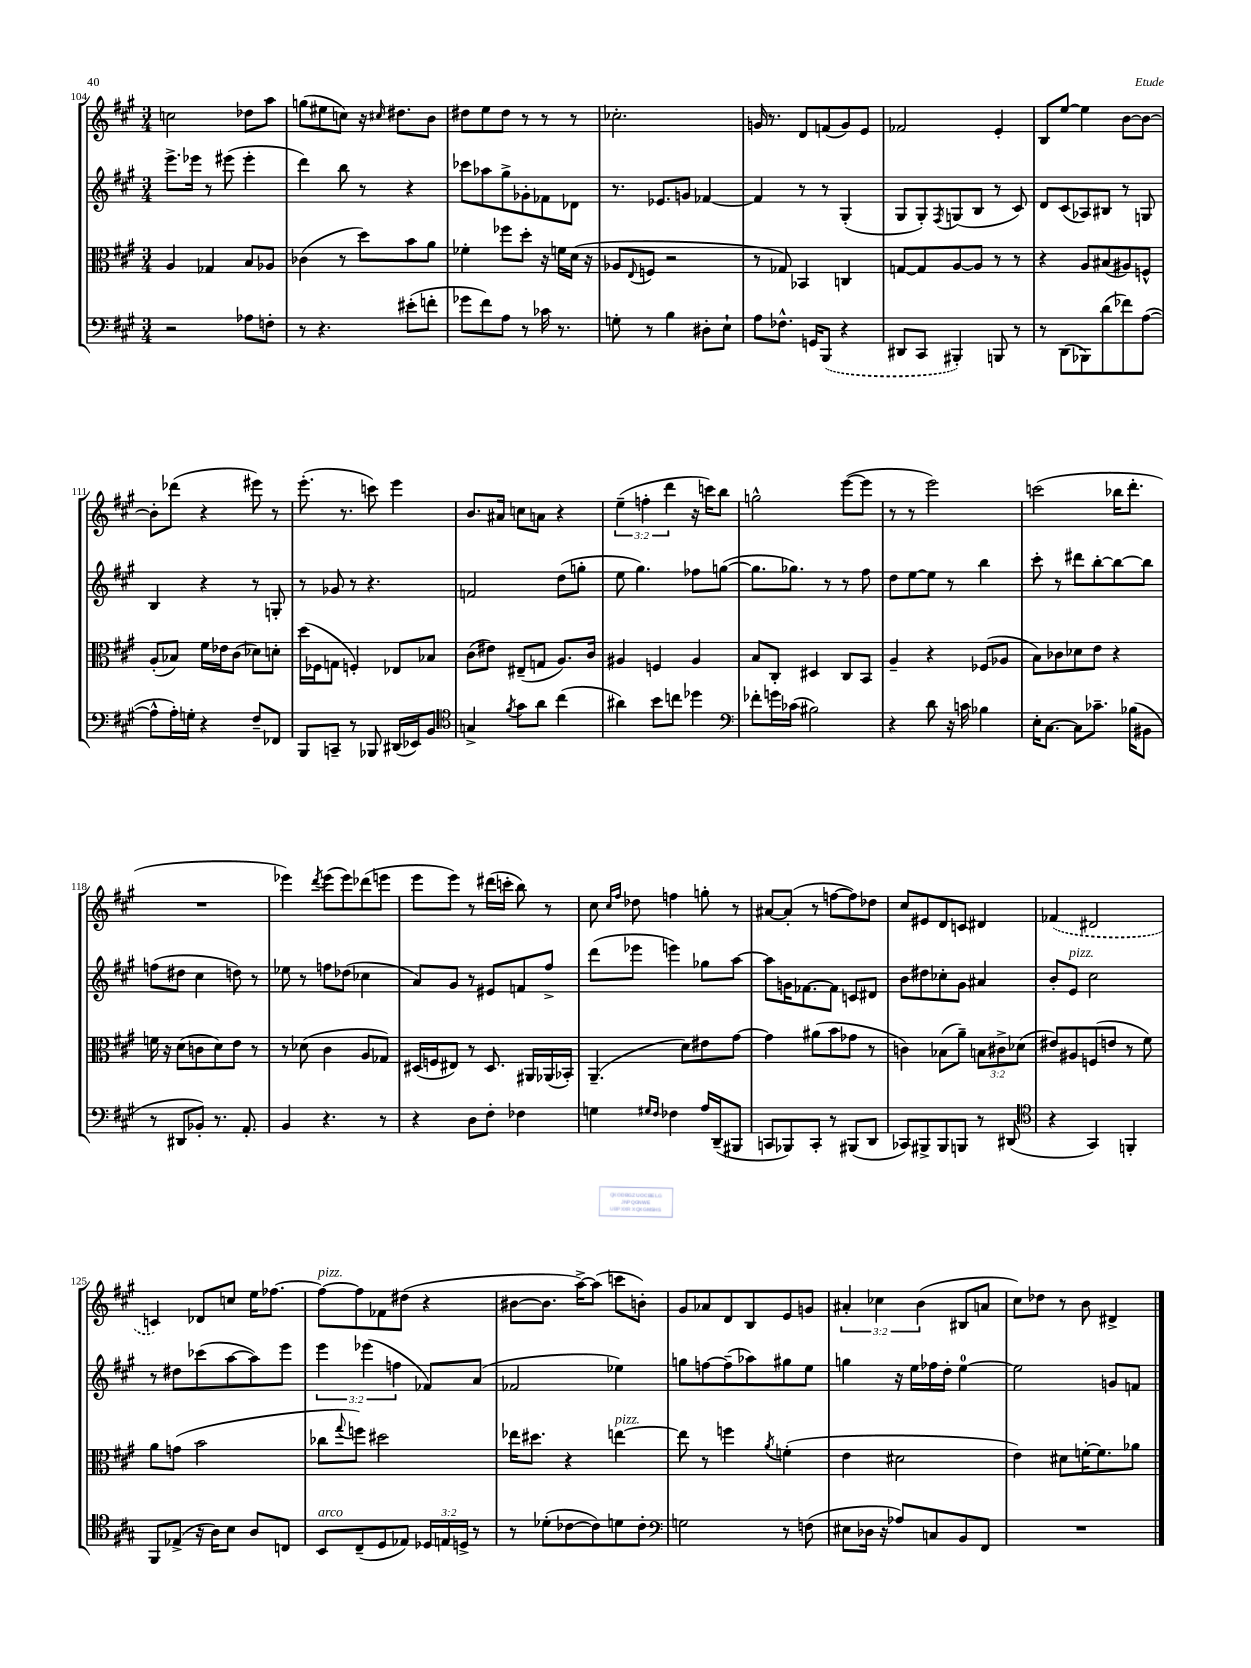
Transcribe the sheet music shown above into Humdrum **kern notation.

**kern	**kern	**kern	**kern
*staff4	*staff3	*staff2	*staff1
*clefF4	*clefC3	*clefG2	*clefG2
*k[f#c#g#]	*k[f#c#g#]	*k[f#c#g#]	*k[f#c#g#]
*M3/4	*M3/4	*M3/4	*M3/4
2r	4A	8.eee^	2cc
.	.	16eee-	.
.	4G-	8r	.
.	.	(8eee#	.
8A-	8B	4eee#'	8dd-
8F'	8A-	.	8aa
=	=	=	=
8r	(4c-	4ddd)	(8gg
4.r	.	.	8ee#
.	8r	8bb	8cc)
.	8dd)	8r	16r
.	.	.	16qqcc#
.	.	.	8.dd#
(8e#'	8b	4r	.
8f'	8a	.	8b
=	=	=	=
8g-	4f-'	8ccc-	8dd#
8f#)	.	8aa-	8ee
8A	8ff-	8gg#^	8dd#
8r	8dd'	8g-'	8r
16c-	16r	8f-	8r
8.r	16f	.	.
.	(16d	8d-	8r
.	16r	.	.
=	=	=	=
8G'	8A-	8.r	2.cc-'
.	8qqE	.	.
8r	8F	.	.
.	.	8.e-	.
4B	2r	.	.
.	.	8g	.
8D#'	.	[4f-	.
8E`	.	.	.
=	=	=	=
8A	8r	4f-]	16g
.	.	.	8.r
8.F-^^	8G-)	.	.
.	4BB-	8r	8d
16GG	.	.	.
(8BBB	.	8r	(8f
4r	4C	(4G#'	8g)
.	.	.	8e
=	=	=	=
8DD#	[8G	8G#	2f-
8CC#	8G]	8G#')	.
.	.	8qF#	.
4BBB#')	[8A	(8G	.
.	8A]	8B	.
8BBB	8r	8r	4e'
8r	8r	8c#)	.
=	=	=	=
8r	4r	8d	8B
(8DD	.	(8c#	[8ee
8BBB-)	8A	8A-)	4ee]
(8d	(8B#	8B#	.
8f-)	8A#)	8r	[8b
([8A	8F^^	8G	8b_
=	=	=	=
8A^^]	(8A'	4B	8b']
16A')	8B-)	.	(8ddd-
16G'	.	.	.
4r	16f#	4r	4r
.	16e-	.	.
.	(8c#	.	.
8F#~	8d-)	8r	8eee#)
8FF-	8d'	8G'	8r
=	=	=	=
8BBB	(16dd	8r	(8.eee'
.	16F-	.	.
8CC~	8G	8g-	.
.	.	.	8.r
8r	4F')	8r	.
8BBB-	.	4.r	8ccc)
(16DD#	8E-	.	4eee
16EE-)	.	.	.
8BB	8B-	.	.
=	=	=	=
*clefC4	*	*	*
4G^	(8c#	2f	8.b
.	8e#)	.	.
.	.	.	16a#
8qf#	.	.	.
8g#	(8E#~	.	8cc
8a	8G	.	8a
(4cc#	8.A)	(8dd	4r
.	.	8gg'	.
.	16c#	.	.
=	=	=	=
4a#)	4A#	8ee	(6ee~
.	.	4.gg#)	.
.	.	.	6ff'
8b	4F	.	.
.	.	.	6ddd
8cc	.	.	.
4dd-	4A#	8ff-	16r
.	.	.	16ccc)
.	.	([8gg	8bb
=	=	=	=
*clefF4	*	*	*
8f-'	8B	8.gg]	2gg^^
16g	8C#'	.	.
(16c-	.	8.gg-)	.
2B#)	4D#	.	.
.	.	8r	.
.	8C#	8r	([8eee
.	8BB	8ff#	8eee]
=	=	=	=
4r	4A~	8dd	8r
.	.	[8ee	8r
8d	4r	8ee]	2eee)
16r	.	8r	.
16c	.	.	.
4B-	(8F-	4bb	.
.	8A-	.	.
=	=	=	=
16E'	8B)	8ccc#'	(2ccc
[8.C#	.	.	.
.	8c-	8r	.
8C#]	8d-	8ddd#	.
8.c-~	8e	[8bb'	.
.	4r	8bb_	16bb-
(16B-	.	.	8.ddd'
8BB#	.	8bb]	.
=	=	=	=
8r	16f	(8ff	2.r
.	16r	.	.
8DD#	(8d	8dd#	.
8BB-')	8c	4cc#	.
8.r	8d)	.	.
.	8e	8dd)	.
8.AA'	.	.	.
.	8r	8r	.
=	=	=	=
4BB	8r	8ee-	4eee-)
.	(8d-	8r	.
.	.	.	8qddd
4.r	4c#	8ff	(8eee-
.	.	(8dd-	8eee-)
.	8A	4cc-	(8ddd-
8r	8G-)	.	8eee
=	=	=	=
4r	(16D#	8a)	8eee
.	16F	.	.
.	8E#)	8g#	8eee)
8D	8r	8r	8r
8F#'	8.D#	8e#	(16ddd#
.	.	.	16ccc'
4F-	.	8f	8bb)
.	16AA#	.	.
.	(16AA-	8ff#^	8r
.	16BB-')	.	.
=	=	=	=
4G	(4.AA~	(8ddd	8cc#
.	.	.	16qqcc#
.	.	.	16qqff#
.	.	8eee-	8dd-
16qqG#	.	.	.
16qqF#	.	.	.
4F-	.	4eee)	4ff
.	8d)	.	.
16A	8e#	8gg-	8gg'
(16DD~	.	.	.
8BBB#	[8g#	[8aa	8r
=	=	=	=
8CC	4g#]	8aa]	[8a#
8BBB-)	.	16g	(8a#']
.	.	[8.f-	.
8CC'	(8a#	.	8r
8r	8b	8f-]	[8ff
(8BBB#	8g-	8c	8ff])
8DD	8r	8d#	8dd-
=	=	=	=
8CC-)	4c)	8b	8cc#
8BBB#^	.	8dd#	8e#
8BBB#	(8B-	8cc-'	8d
8BBB	8a~)	8g#	8c
8r	12B	4a#	4d#
.	12c#^	.	.
(8DD#	.	.	.
.	(12d-	.	.
=	=	=	=
*clefC4	*	*	*
4r	8e#)	8b'	(4f-
.	8A#	8e	.
4GG#)	(8F	2cc#	2d#
.	8e	.	.
4FF'	8r	.	.
.	8f#)	.	.
=	=	=	=
8FF#	8a	8r	4c)
(8E-^	(8g	8dd#	.
16r	2b	(8ccc-	8d-
16A)	.	.	.
8B	.	[8aa	8cc
8A	.	8aa])	16ee
.	.	.	[8.ff-
8C	.	8eee	.
=	=	=	=
8BB	8cc-	6eee	8ff-_
.	8qqgg#	.	.
(8C#~	8ff)	.	8ff-]
.	.	(6eee-	.
8D	2dd#	.	8f-
.	.	6ff	.
8E-)	.	.	(8dd#
24D-	.	8f-)	4r
24E	.	.	.
24D^	.	.	.
8r	.	(8a	.
=	=	=	=
8r	16ee-	2f-	[8b#
.	8.dd#	.	.
(8d-'	.	.	8.b#]
[8c-	4r	.	.
.	.	.	[16aa^)
8c-])	.	.	(8aa]
8d	[4ee	4ee-)	8ccc
8c-'	.	.	8b')
=	=	=	=
*clefF4	*	*	*
2G	8ee]	8gg	8g#
.	8r	[8ff	8a-
.	4ff	(8ff~]	8d
.	.	8aa-)	8B
.	8qa	.	.
8r	(4f'	8gg#	8e
(8F	.	8ee	8g
=	=	=	=
8E#	4e	4gg	6a#'
16D-	.	.	.
.	.	.	6cc-
16r	.	.	.
8A-)	2d#	16r	.
.	.	16ee	.
.	.	.	(6b
8C	.	16ff-	.
.	.	16dd'	.
8BB	.	[4ee	8B#
8FF#	.	.	8a
=	=	=	=
2.r	4e)	2ee]	8cc#)
.	.	.	8dd-
.	8d#	.	8r
.	[16f'	.	8b
.	8.f]	.	.
.	.	8g	4d#^
.	8a-	8f	.
==	==	==	==
*-	*-	*-	*-
